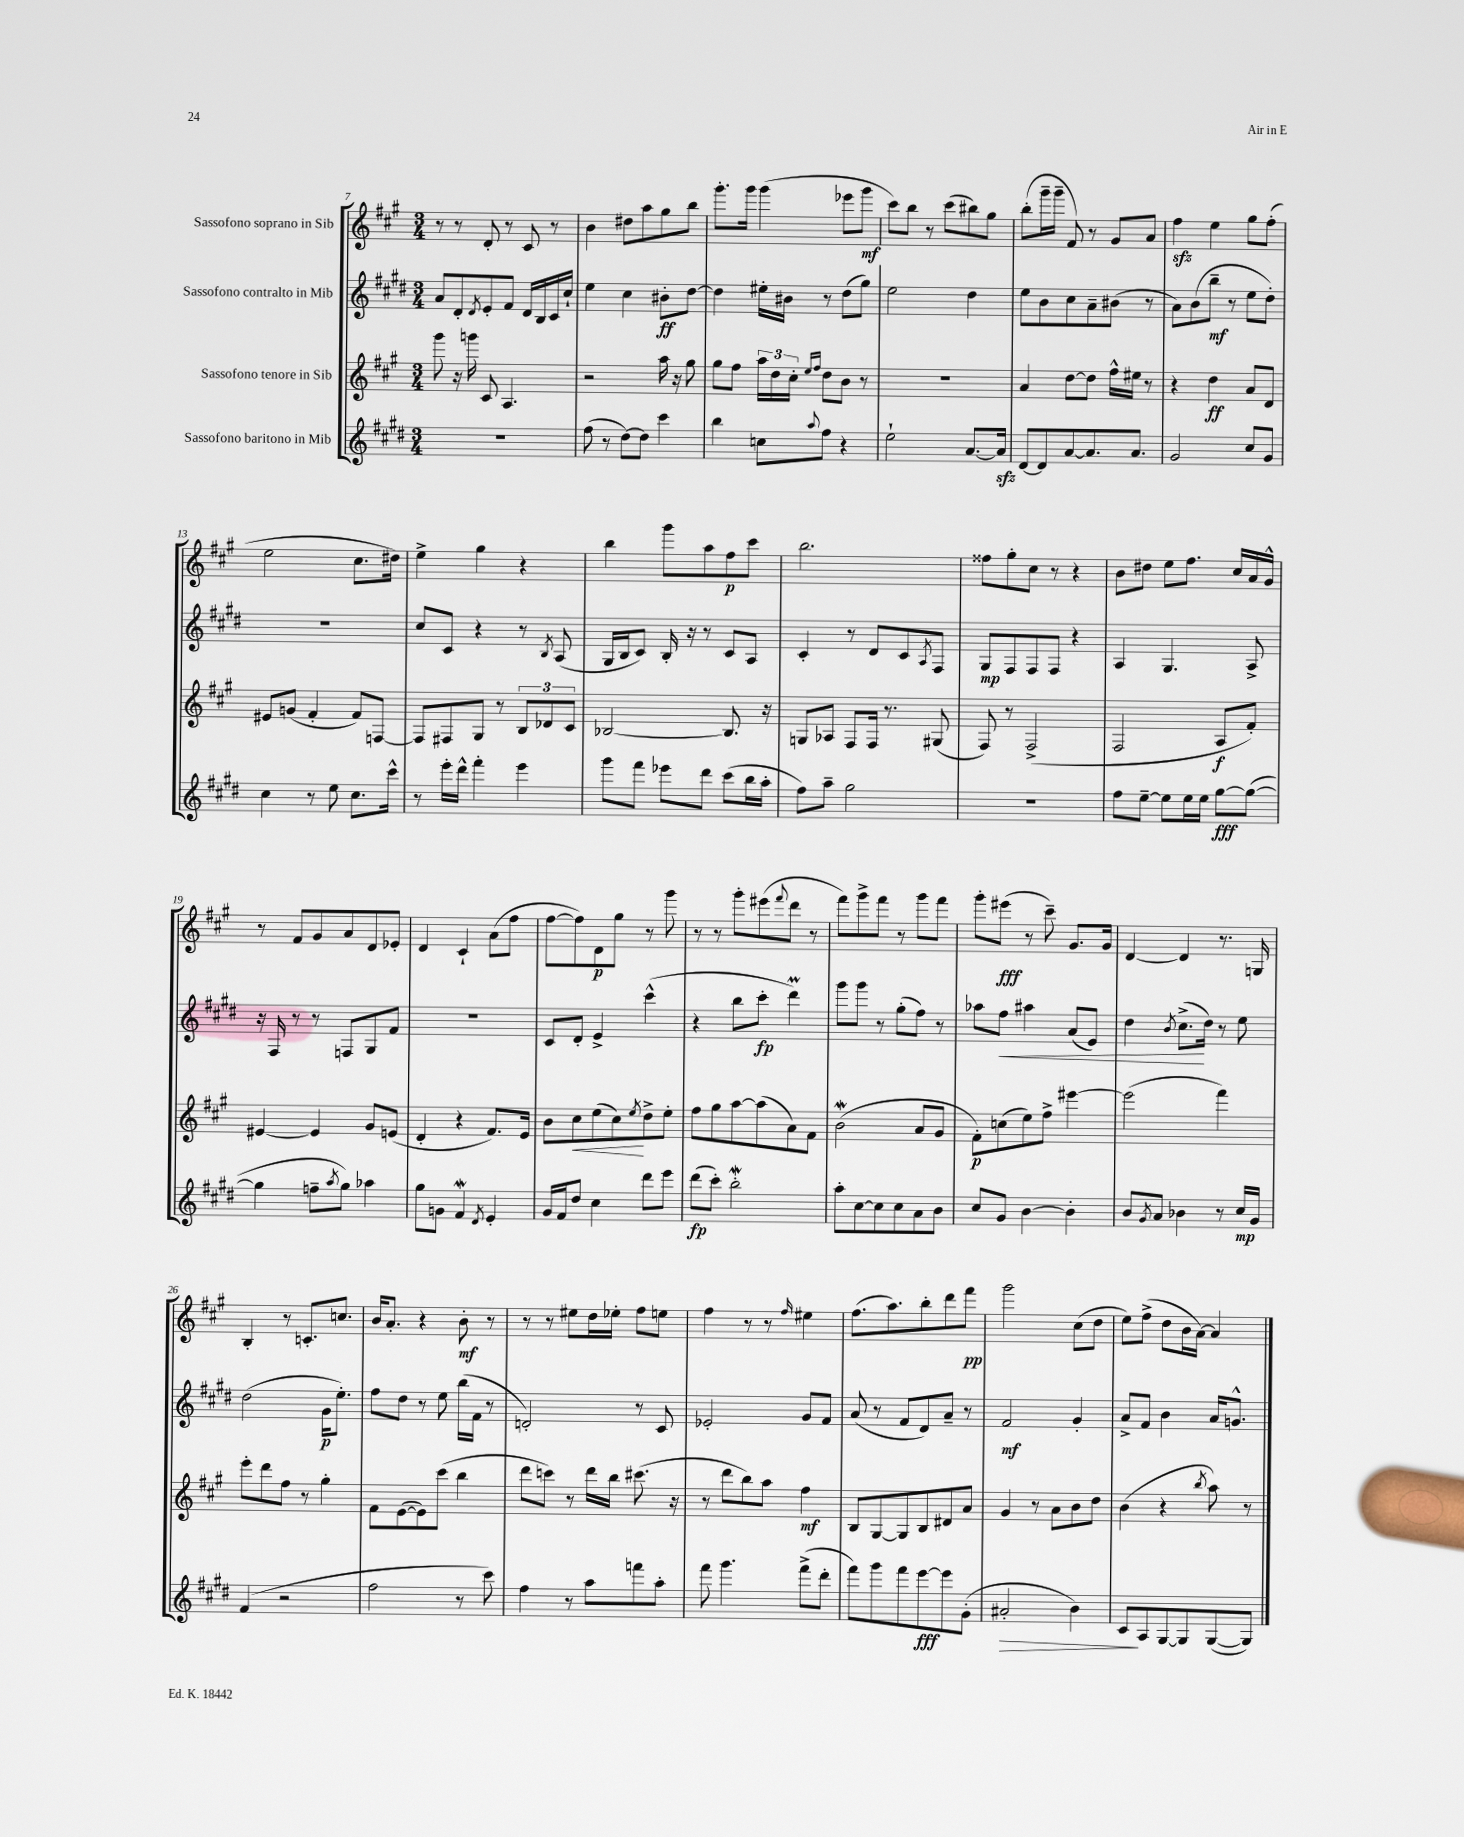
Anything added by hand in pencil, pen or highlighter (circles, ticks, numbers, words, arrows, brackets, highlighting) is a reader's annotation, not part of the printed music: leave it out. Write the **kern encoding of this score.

**kern	**kern	**kern	**kern
*staff4	*staff3	*staff2	*staff1
*clefG2	*clefG2	*clefG2	*clefG2
*k[f#c#g#d#]	*k[f#c#g#]	*k[f#c#g#d#]	*k[f#c#g#]
*M3/4	*M3/4	*M3/4	*M3/4
2.r	8ggg#	8a	8r
.	16r	8d#'	8r
.	16ggg	.	.
.	.	8qd#	.
.	8c#	8e'	8d'
.	4.A	8f#	8r
.	.	16d#	8c#
.	.	16B	.
.	.	16c#	8r
.	.	16cc#`	.
=	=	=	=
(8ff#	2r	4ee	4b
8r	.	.	.
[8dd#)	.	4cc#	8dd#
8dd#]	.	.	8aa
4ccc#	16aa	8b#'	8gg#
.	16r	.	.
.	8gg#	[8dd#	8bb
=	=	=	=
4bb	8gg#	4dd#]	8.ggg#'
.	8ff#	.	.
.	.	.	16ggg#
8cc	24aa	16ee#'	(4ggg#
.	24dd	.	.
.	.	16b#	.
.	24cc#'	.	.
.	16qqee	.	.
8qqaa	16qqff#	.	.
8ff#	8dd	8r	.
4r	8b	(8dd#	8eee-
.	8r	8gg#)	8ggg#
=	=	=	=
2ee`	2.r	2ee	8ccc#)
.	.	.	8bb
.	.	.	8r
.	.	.	(8ccc#
[8.a	.	4dd#	8bb#)
.	.	.	8gg#
16a]	.	.	.
=	=	=	=
[8d#	4a	8ee	(8bb'
8d#]	.	8b	16ggg#~
.	.	.	16ggg#~
[8a	[8dd	8cc#	8f#)
8.a]	8dd]	8a~	8r
.	16ff#^^	(8b#	8g#
8.a	16ee#	.	.
.	8r	8r	8a
=	=	=	=
2g#	4r	8a)	4ff#
.	.	(8b	.
.	4dd	8bb~	4ee
.	.	8r	.
8cc#	8a	8ee	8gg#
8g#	8d	8dd#')	(8ff#'
=	=	=	=
4cc#	8e#	2.r	2ee
.	(8g	.	.
8r	4f#'	.	.
8ee	.	.	.
8.cc#	8f#)	.	8.cc#
.	[8F	.	.
16ccc#^^	.	.	16dd#)
=	=	=	=
8r	8F]	8cc#	4ee^
16eee'	8F#	8c#	.
16ddd#^^	.	.	.
4fff#'	8G#	4r	4gg#
.	8r	.	.
4eee	12B	8r	4r
.	12d-	.	.
.	.	8qB	.
.	.	(8A	.
.	12c#	.	.
=	=	=	=
8ggg#	[2B-	16G#	4bb
.	.	16B	.
8fff#	.	8c#)	.
8eee-	.	16B'	8ggg#
.	.	16r	.
8ddd#	.	8r	8aa
(8ccc#	8.B-]	8c#	8ff#
16bb	.	8A	8ccc#
16aa'	16r	.	.
=	=	=	=
8ff#)	8G	4c#'	2.bb
8aa~	8A-	.	.
2gg#	8F#	8r	.
.	16F#	8d#	.
.	8.r	.	.
.	.	8c#	.
.	.	8qA	.
.	(8G#	8F#	.
=	=	=	=
2.r	8F#)	8G#	8ff##
.	8r	8F#	8gg#'
.	(2F#^	8F#	8cc#
.	.	8F#	8r
.	.	4r	4r
=	=	=	=
8ff#	2F#	4A	8b
[8ee~	.	.	8dd#
8ee]	.	4.G#	8ee
16ee	.	.	8.ff#
16ee	.	.	.
[8gg#	8A	.	.
.	.	.	16cc#
(8gg#_	8f#')	8A^	16a
.	.	.	16g#^^
=	=	=	=
4gg#]	[4e#	16r	8r
.	.	16F#	.
.	.	8r	8f#
8ff~	4e#]	8r	8g#
8qaa	.	.	.
8gg#)	.	8F	8a
4aa-	8g#	8G#	8d
.	(8e	8f#	8e-'
=	=	=	=
8gg#	4d'	2.r	4d
8g	.	.	.
4f#	4r	.	4c#`
8qd#	.	.	.
4e'	8.f#)	.	(8a
.	.	.	8ff#
.	16e	.	.
=	=	=	=
16g#	8b	8c#	[8ff#
16f#	.	.	.
8dd#	8cc#	8d#'	8ff#])
4cc#	(8ee	4e^	8d
.	8cc#)	.	8gg#
.	8qee	.	.
8ddd#	8dd^	(4ccc#^^	8r
8eee	8ee'	.	8ggg#
=	=	=	=
(8ddd#	8ff#	4r	8r
8ccc#')	8gg#	.	8r
2bb'	[8aa	8bb	8ggg#'
.	(8aa]	8ccc#'	(8eee#
.	.	.	8qqfff#
.	8a)	4ddd#)	8ddd
.	8f#	.	8r
=	=	=	=
8aa'	(2b	8ggg#	8fff#)
[8cc#	.	8ggg#	8ggg#^
8cc#]	.	8r	8fff#
8cc#	.	(8gg#'	8r
8a	8a	8ff#)	8ggg#
8b	8g#	8r	8fff#
=	=	=	=
8cc#	8f#')	8aa-	8ggg#'
8g#	(8cc	8ff#	(8eee#
[4b	8ee)	4aa#	8r
.	8ff#^	.	8ccc#~)
4b']	[4eee#	(8a	8.g#
.	.	8e)	.
.	.	.	16g#
=	=	=	=
8b	(2eee#]	4dd#	[4d
8qg#	.	.	.
8a	.	.	.
.	.	8qb	.
4b-	.	(8.cc#^	4d]
.	.	16dd#)	.
8r	4fff#)	8r	8.r
16cc#	.	8ee	.
16g#	.	.	16G
=	=	=	=
(4f#	8eee'	(2dd#	4B'
.	8ddd	.	.
2r	8ff#	.	8r
.	8r	.	8.c'
.	4gg#'	16g#	.
.	.	8.ee')	8.cc
=	=	=	=
2ff#	8f#	8ff#	16b
.	.	.	8.a'
.	([8e	8dd#	.
.	8e])	8r	4r
.	(8ccc#	8ee	.
8r	4bb	(16bb	8b'
.	.	16f#	.
8ccc#)	.	8r	8r
=	=	=	=
4ff#	8ddd	2d')	8r
.	8ccc)	.	8r
8r	8r	.	8ee#
8aa	16ddd	.	16dd
.	16bb	.	16ee-'
8fff	(8.ccc#	8r	8ff#
8aa'	.	8c#	8ee
.	16r	.	.
=	=	=	=
8fff#	8r	2e-'	4ff#
4.ggg#	8ddd	.	.
.	8bb)	.	8r
.	8aa	.	8r
.	.	.	16qqff#
(8fff#^	4ff#	8g#	4ee#
8ddd#'	.	8f#	.
=	=	=	=
8fff#)	8B	(8a	(8.ff#
8ggg#	[8G#	8r	.
.	.	.	8.aa)
8fff#	8G#]	8f#	.
[8eee	8B	8d#)	8bb'
8eee]	8d#	8a~	8ddd
(8g#'	8a	8r	8fff#
=	=	=	=
2a#'	4g#	2f#	2ggg#
.	8r	.	.
.	8a	.	.
4b)	8b	4g#'	(8cc#
.	8dd	.	8dd
=	=	=	=
8c#	(4b	8a^	8ee)
8A	.	8f#	(8ff#^
[8G#	4r	4b	8dd
8G#]	.	.	16b
.	.	.	[16a)
.	8qbb	.	.
([8G#	8aa)	16a	4a]
.	.	8.g^^	.
8G#])	8r	.	.
==	==	==	==
*-	*-	*-	*-
